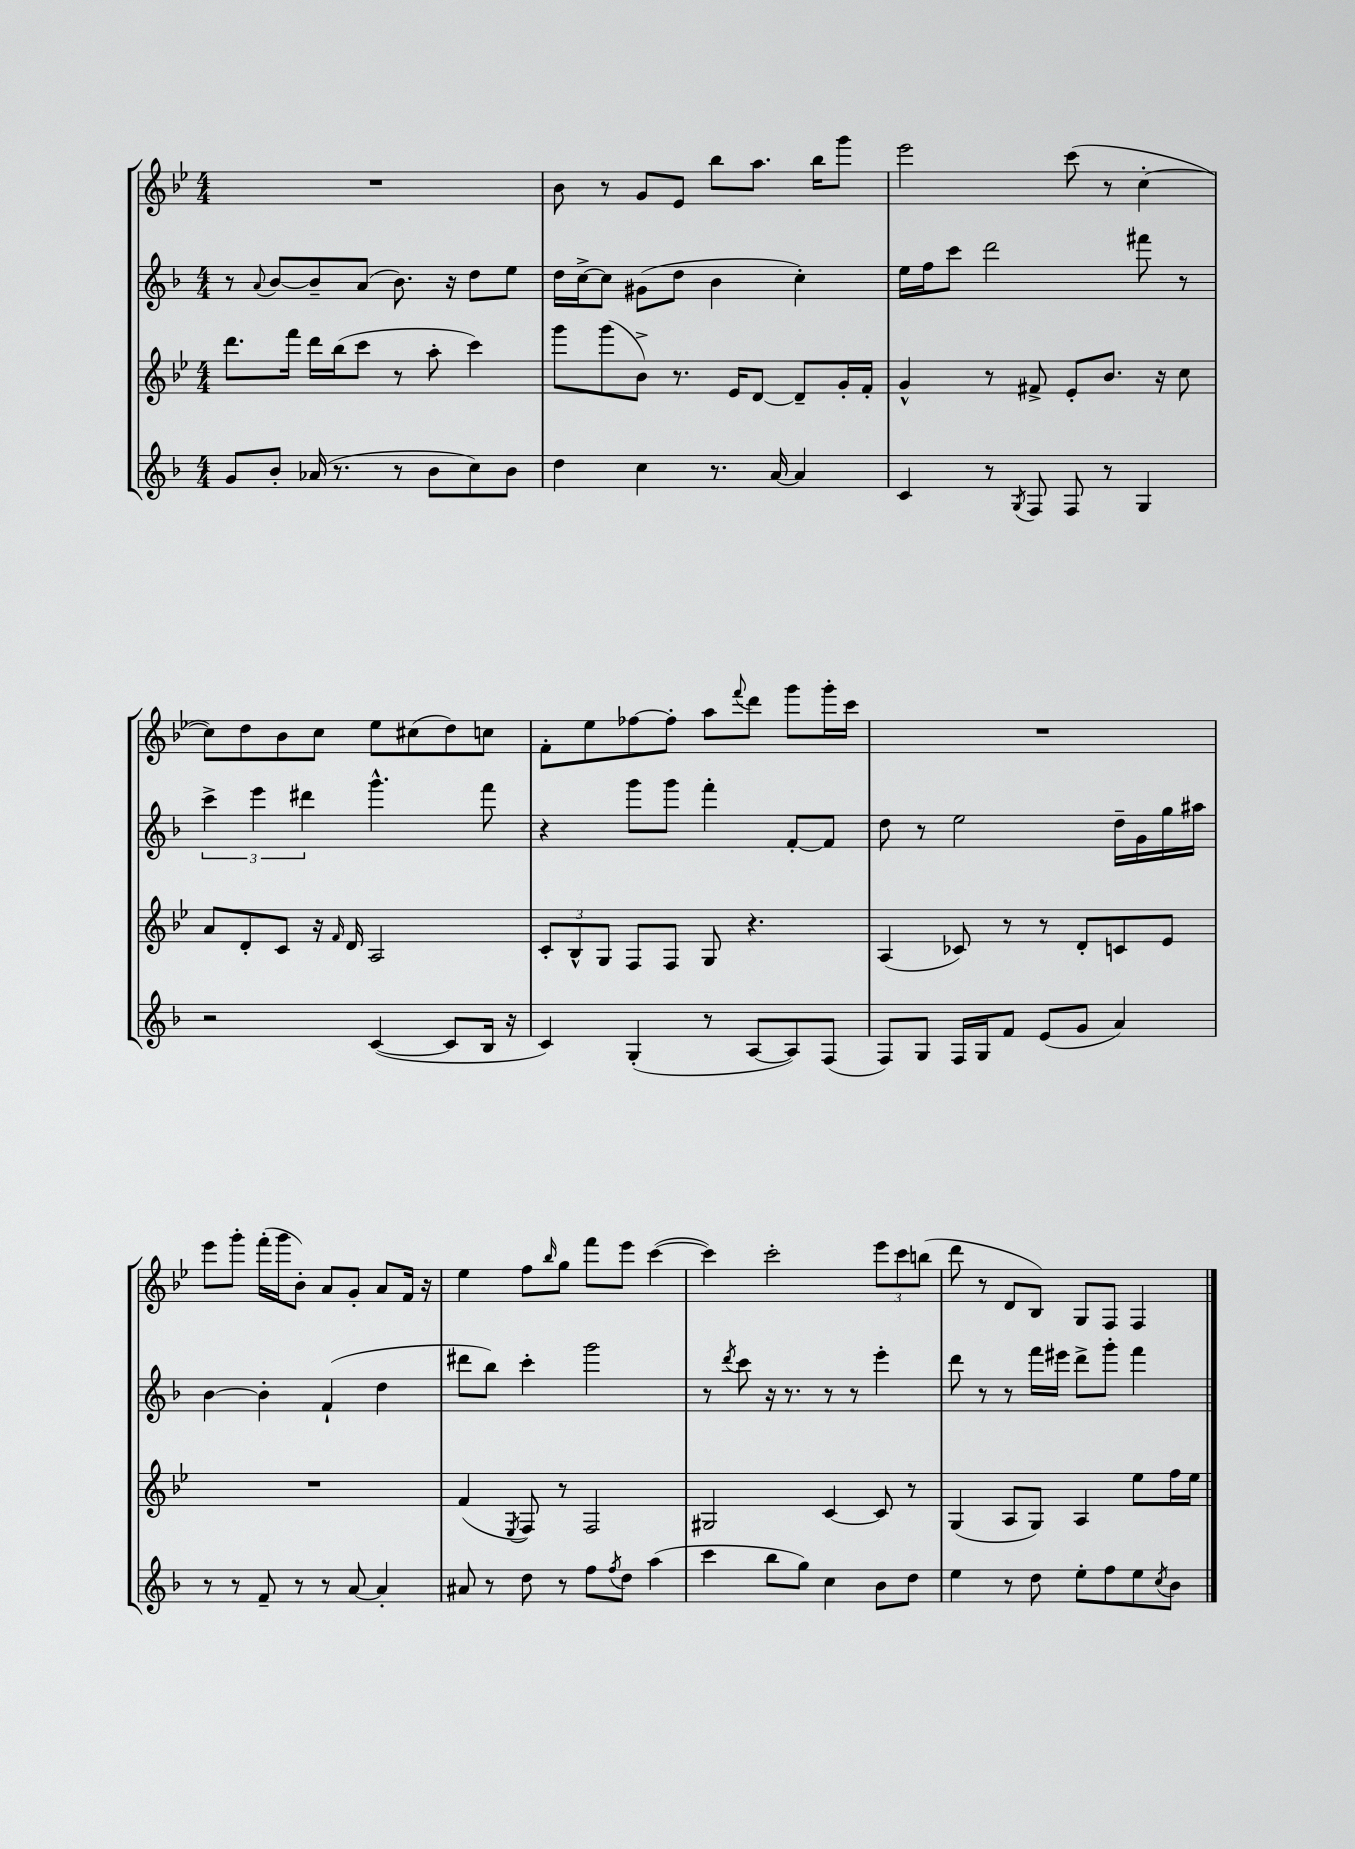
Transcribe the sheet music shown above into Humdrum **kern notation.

**kern	**kern	**kern	**kern
*part4	*part3	*part2	*part1
*staff4	*staff3	*staff2	*staff1
*clefG2	*clefG2	*clefG2	*clefG2
*k[b-]	*k[b-e-]	*k[b-]	*k[b-e-]
*M4/4	*M4/4	*M4/4	*M4/4
=19	=19	=19	=19
8g/L	8.ddd\L	8r	1r
.	.	8qqa/	.
8b-'/J	.	[8b-/L	.
.	16fff\Jk	.	.
(16a-X/	16ddd\LL	8b-~/]	.
8.r	(16bb-\J	.	.
.	8ccc\J	(8a/J	.
8r	8r	8.b-\)	.
8b-\L	8aa'\	.	.
.	.	16r	.
8cc\)	4ccc\)	8dd\L	.
8b-\J	.	8ee\J	.
=20	=20	=20	=20
4dd\	8ggg\L	16dd\LL	8b-\
.	.	[16cc^\J	.
.	(8ggg\	8cc\J]	8r
4cc\	8b-^\J)	(8g#X\L	8g/L
.	8.r	8dd\J	8e-/J
8.r	.	4b-\	8bb-\L
.	16e-/KL	.	.
.	[8d/J	.	8.aa\J
[16a/	.	.	.
4a/]	8d~/L]	4cc'\)	.
.	.	.	16bb-\KL
.	16g'/L	.	8ggg\J
.	16f'/JJ	.	.
=21	=21	=21	=21
4c/	4g^^/	16ee\LL	2eee-\
.	.	16ff\J	.
.	.	8ccc\J	.
8r	8r	2ddd\	.
8qG/	.	.	.
8F/	8f#X^/	.	.
8F/	8e-'/L	.	(8ccc\
8r	8.b-/J	.	8r
4G/	.	8fff#X\	[4cc'\
.	16r	.	.
.	8cc\	8r	.
!!LO:LB:g=z
=22	=22	=22	=22
2r	8a/L	6ccc^\	8cc\L])
.	8d'/	.	8dd\
.	.	6eee\	.
.	8c/J	.	8b-\
.	.	6ddd#X\	.
.	16r	.	8cc\J
.	16qqf/	.	.
.	16d/	.	.
([4c/	2A/	4.ggg^^\	8ee-\L
.	.	.	(8cc#X\
8c/L]	.	.	8dd\)
16B-/Jk	.	8fff\	8ccn\J
16r	.	.	.
=23	=23	=23	=23
4c/)	12c'/L	4r	8f'\L
.	12B-^^/	.	.
.	.	.	8ee-\
.	12G/J	.	.
(4G'/	8F/L	8ggg\L	[8ff-X\
.	8F/J	8ggg\J	8ff-'\J]
8r	8G/	4fff'\	8aa\L
.	.	.	8qqfff/
[8A/L	4.r	.	8ddd\J
8A/])	.	[8f'/L	8ggg\L
(8F/J	.	8f/J]	16ggg'\L
.	.	.	16ccc\JJ
=24	=24	=24	=24
8F/L)	(4A/	8dd\	1r
8G/J	.	8r	.
16F/LL	8c-X/)	2ee\	.
16G/J	.	.	.
8f/J	8r	.	.
(8e/L	8r	.	.
8g/J	8d'/L	.	.
4a/)	8cn/	16dd~\LL	.
.	.	16g\	.
.	8e-/J	16gg\	.
.	.	16aa#X\JJ	.
!!LO:LB:g=z
=25	=25	=25	=25
8r	1r	[4b-\	8eee-\L
8r	.	.	8ggg'\J
8f~/	.	4b-'\]	(16fff'\LL
.	.	.	16ggg\J
8r	.	.	8b-'\J)
8r	.	(4f`/	8a/L
[8a/	.	.	8g'/J
4a'/]	.	4dd\	8a/L
.	.	.	16f/Jk
.	.	.	16r
=26	=26	=26	=26
8a#X/	(4f/	8ddd#X\L	4ee-\
8r	.	8bb-\J)	.
.	8qE-/	.	.
8dd\	8F/)	4ccc'\	8ff\L
.	.	.	16qqbb-/
8r	8r	.	8gg\J
8ff\L	2F/	2ggg\	8fff\L
8qff/	.	.	.
8dd\J	.	.	8eee-\J
(4aa\	.	.	([4ccc\
=27	=27	=27	=27
4ccc\	2G#X/	8r	4ccc\])
.	.	8qddd/	.
.	.	8ccc\	.
8bb-\L	.	16r	2ccc'\
.	.	8.r	.
8gg\J)	.	.	.
4cc\	[4c/	8r	.
.	.	8r	.
8b-\L	8c/]	4eee'\	12eee-\L
.	.	.	12ccc\
8dd\J	8r	.	.
.	.	.	(12bbn\J
=28	=28	=28	=28
4ee\	(4G/	8ddd\	8ddd\
.	.	8r	8r
8r	8A/L	8r	8d/L
8dd\	8G/J)	16fff\LL	8B-/J)
.	.	16eee#X\JJ	.
8ee'\L	4A/	8ddd^\L	8G/L
8ff\	.	8ggg'\J	8F/J
8ee\	8ee-\L	4fff\	4F/
8qcc/	.	.	.
8b-\J	16ff\L	.	.
.	16ee-\JJ	.	.
==	==	==	==
*-	*-	*-	*-
